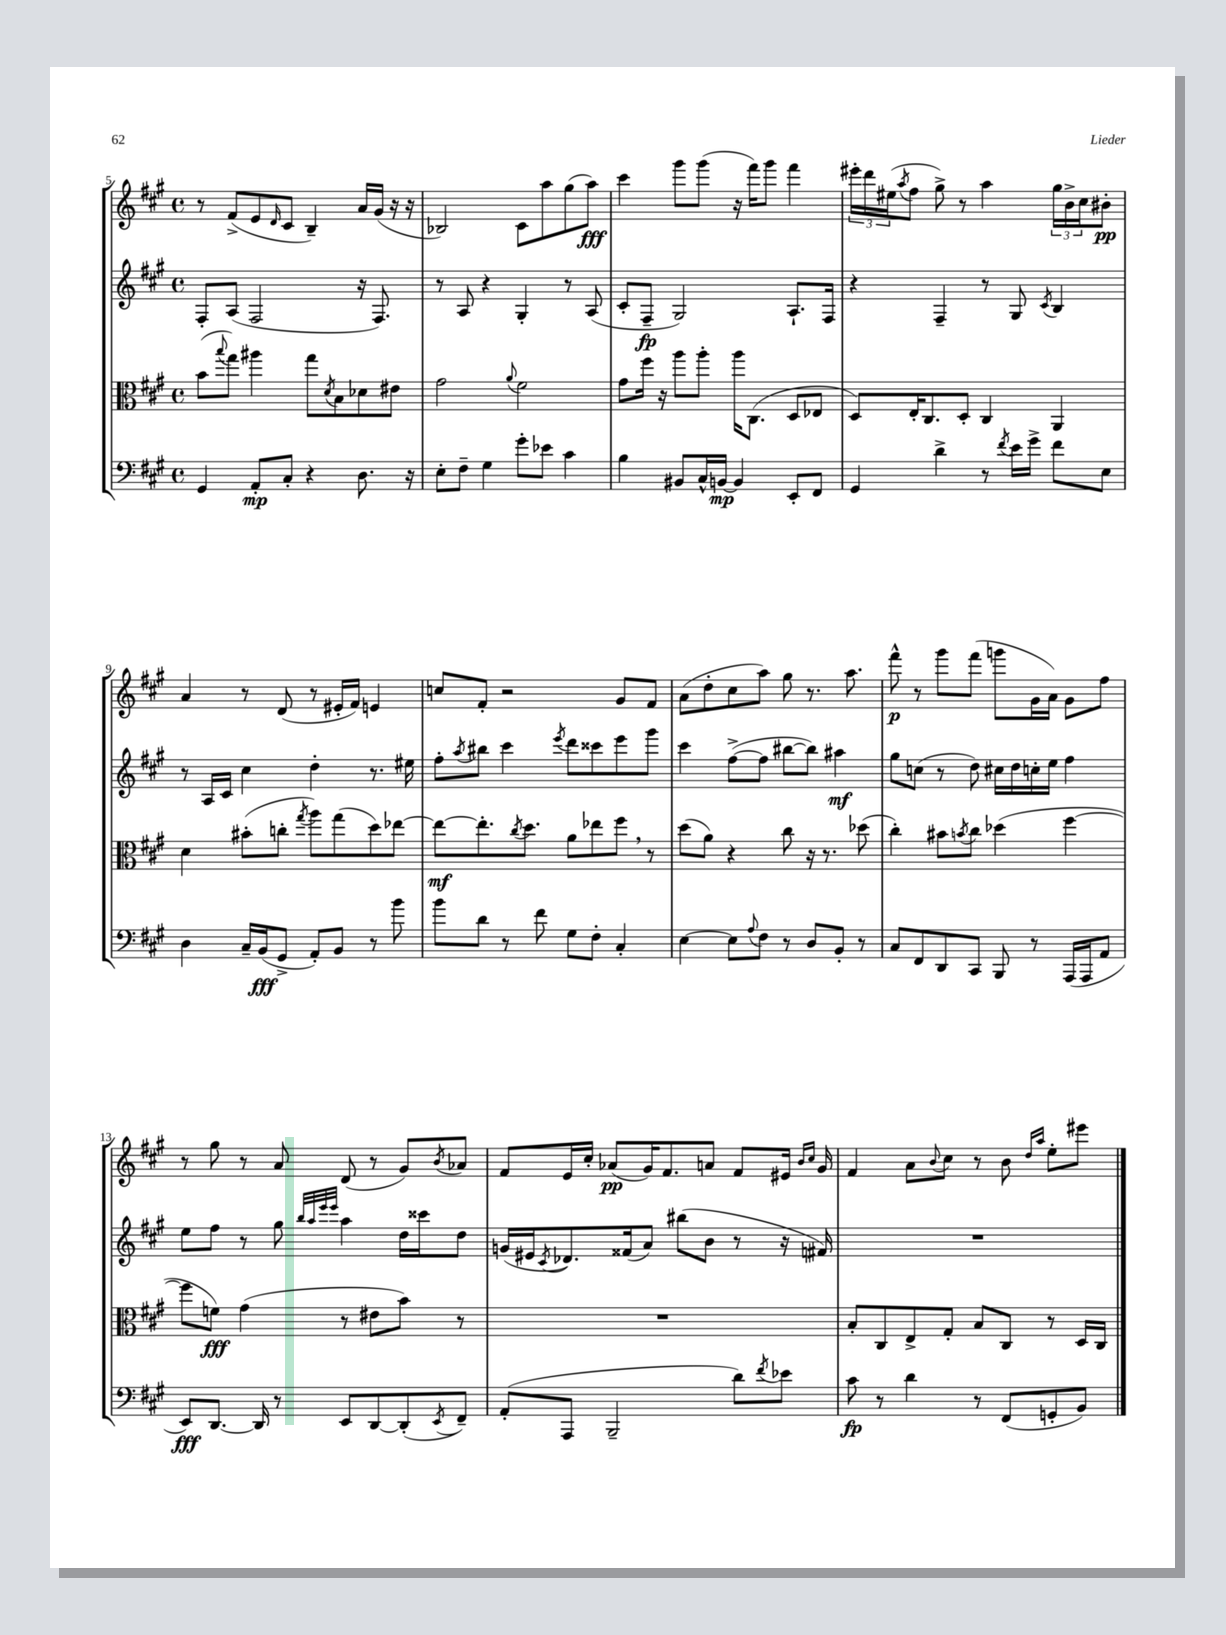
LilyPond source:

<<
\new StaffGroup <<
\new Staff = "s0" {
    \clef treble \key a \major \defaultTimeSignature \time 4/4
    r8 fis'8->( e'8 \grace { d'16 } cis'8 b4--) a'16 gis'16( r16 r16 |
    bes2) cis'8 a''8 gis''8( a''8\fff) |
    cis'''4 gis'''8 gis'''8( r16 fis'''16) gis'''8 fis'''4 |
    \tuplet 3/2 { eis'''16-. d'''16 eis''16( } \acciaccatura { a''8 } fis''8 gis''8->) r8 a''4 \tuplet 3/2 { gis''16 b'16-> cis''16 } bis'8-.\pp |
    a'4 r8 d'8( r8 eis'16-. fis'16) e'4 |
    c''8 fis'8-. r2 gis'8 fis'8 |
    a'8( d''8-. cis''8 a''8) gis''8 r8. a''8. |
    fis'''8-^\p r8 gis'''8 fis'''8( g'''8 gis'16 a'16) gis'8 fis''8 |
    r8 gis''8 r8 a'8 d'8( r8 gis'8) \acciaccatura { b'8 } aes'8 |
    fis'8 e'16 cis''16-. aes'8\pp( gis'16) fis'8. a'8 fis'8 eis'16 \grace { b'16 cis''16 } gis'16 |
    fis'4 a'8 \appoggiatura { b'8 } cis''8 r8 b'8 \grace { d''16 a''16 } e''8-. eis'''8 \bar "|." |
}
\new Staff = "s1" {
    \clef treble \key a \major \defaultTimeSignature \time 4/4
    fis8-. a8( fis2 r16 fis8.) |
    r8 a8 r4 gis4-. r8 a8( |
    cis'8-. fis8--\fp gis2) a8.-! fis16 |
    r4 fis4-- r8 gis8 \acciaccatura { cis'8 } b4 |
    r8 a16 cis'16 cis''4 d''4-. r8. eis''16 |
    fis''8-. \acciaccatura { a''8 } bis''8 cis'''4 \acciaccatura { e'''8 } d'''8 cisis'''8 e'''8 gis'''8 |
    cis'''4 fis''8~->( fis''8 bis''8~ bis''8) ais''4\mf |
    gis''8 c''8( r8 d''8) cis''16 d''16 c''16-. e''16 fis''4 |
    e''8 fis''8 r8 gis''8 \grace { b''32 a''32 e'''32 e'''32 } a''4 d''16 cisis'''16 d''8 |
    g'16( eis'16 \acciaccatura { cis'8 } des'8.) fisis'16( a'8) bis''8( b'8 r8 r16 fis'16) |
    R1 \bar "|." |
}
\new Staff = "s2" {
    \clef alto \key a \major \defaultTimeSignature \time 4/4
    b'8( \appoggiatura { b''8 } gis''8) ais''4 gis''8 \acciaccatura { d'8 } b8 des'8 eis'8 |
    gis'2 \appoggiatura { a'8 } fis'2 |
    gis'8 fis''16 r16 a''8 a''8-. a''16 cis8.( d8 ees8 |
    d8) e16-. cis8. d8-. cis4 a,4 |
    d'4 bis'8-.( c''8-. \acciaccatura { gis''8 } a''8) gis''8( d''8) ees''8~ |
    ees''8~\mf ees''8.-. \acciaccatura { cis''8 } d''8. a'8 ees''8 fis''8 \breathe r8 |
    d''8( a'8) r4 cis''8 r16 r8. des''8( |
    cis''4-.) bis'8 \acciaccatura { b'8 } cis''8 des''4( fis''4~ |
    fis''8 f'8\fff) gis'4( r8 eis'8 b'8) r8 |
    R1 |
    b8-. cis8 e8-> gis8-. b8 cis8 r8 d16 cis16 \bar "|." |
}
\new Staff = "s3" {
    \clef bass \key a \major \defaultTimeSignature \time 4/4
    gis,4 a,8-.\mp cis8-. r4 d8. r16 |
    e8-. fis8-- gis4 gis'8-. ees'8 cis'4 |
    b4 bis,8 cis16-^ b,16~\mp b,4 e,8-. fis,8 |
    gis,4 d'4-> r8 \acciaccatura { fis'8 } e'16 gis'16-> fis'8 e8 |
    d4 cis16-- b,16\fff( gis,8-> a,8-.) b,8 r8 b'8 |
    b'8 d'8 r8 fis'8 gis8 fis8-. cis4-. |
    e4~ e8 \appoggiatura { a8 } fis8 r8 d8 b,8-. r8 |
    cis8 fis,8 d,8 cis,8 b,,8 r8 a,,16( a,,16 a,8 |
    e,8\fff) d,8.~ d,16 r8 e,8 d,8~ d,8-.( \acciaccatura { e,8 } fis,8--) |
    a,8-.( a,,8 b,,2-- d'8) \acciaccatura { fis'8 } ees'8 |
    cis'8\fp r8 d'4 r8 fis,8( g,8-. b,8) \bar "|." |
}
>>
>>
\layout { \context { \Score currentBarNumber = #5 } }
